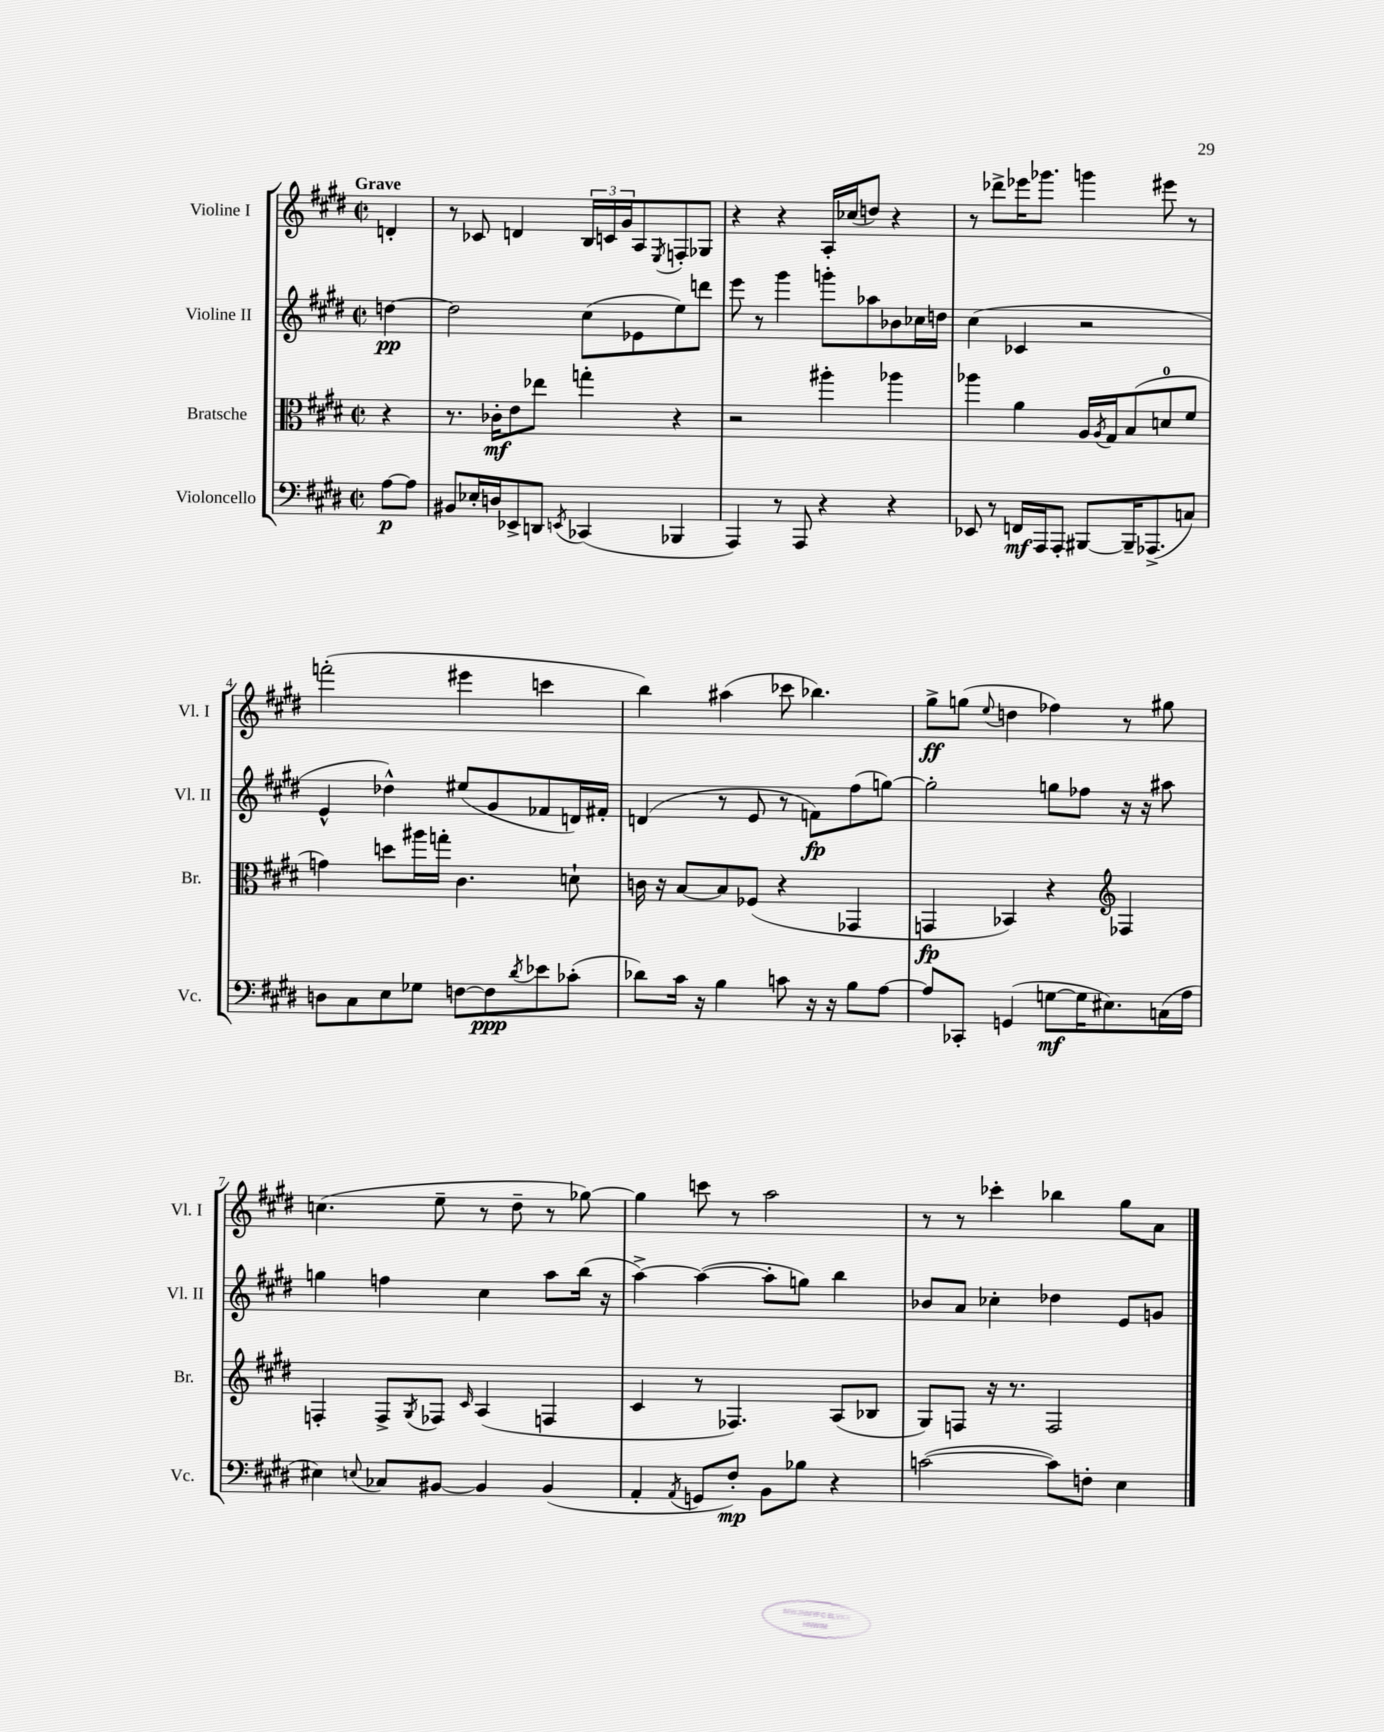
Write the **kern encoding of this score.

**kern	**kern	**kern	**kern
*staff4	*staff3	*staff2	*staff1
*clefF4	*clefC3	*clefG2	*clefG2
*k[f#c#g#d#]	*k[f#c#g#d#]	*k[f#c#g#d#]	*k[f#c#g#d#]
*M2/2	*M2/2	*M2/2	*M2/2
*met(c|)	*met(c|)	*met(c|)	*met(c|)
[8A\L	4r	[4dd\	4d'/
8A\]J	.	.	.
=	=	=	=
8BB#/L	8.r	2dd\]	8r
16E-'/L	.	.	8c-/
16D/J	16c-'\LK	.	.
8EE-^/	8e\	.	4d/
8DD/J	8ee-\J	.	.
8qEE/	.	.	.
(4CC-/	4gg'\	(8cc#\L	24B/LL
.	.	.	24c/
.	.	.	24g#/J
.	.	8e-\	8A/
.	.	.	8qE/
4BBB-/	4r	8ee\)	8F'/
.	.	8ddd\J	8G-/J
=	=	=	=
4AAA/)	2r	8eee\	4r
.	.	8r	.
8r	.	4ggg#\	4r
8AAA/	.	.	.
4r	4aa#'\	8ggg'\L	16A'/LL
.	.	.	(16cc-/J
.	.	8aa-\	8dd/J)
4r	4aa-\	8b-\	4r
.	.	16cc-\L	.
.	.	16dd\JJ	.
=	=	=	=
8EE-/	4aa-\	(4cc#\	8r
8r	.	.	8ddd-^\L
16FF/LL	4a\	4c-/	16eee-\K
16AAA/J	.	.	8.ggg-\J
8AAA'/J	.	.	.
[8BBB#/L	16A/LL	2r	4ggg\
.	8qA/	.	.
.	16G#/J	.	.
16BBB#~/]K	(8B/	.	.
(8.AAA-^/	.	.	.
.	8d/	.	8eee#\
8C/J)	8f#/J	.	8r
=	=	=	=
8D\L	4g\)	4e^^/	(2fff'\
8C#\	.	.	.
8E\	8dd\L	4dd-^^\)	.
8G-\J	16aa#\L	.	.
.	16gg'\JJ	.	.
[8F\L	4.c#\	(8ee#/L	4eee#\
8F\]	.	8g#/	.
8qd#/	.	.	.
8e-\	.	8f-/	4ccc\
(8c-'\J	8d`\	16d/L)	.
.	.	16f#'/JJ	.
=	=	=	=
8d-\L)	16c\	(4d/	4bb\)
.	16r	.	.
16c#\Jk	[8B/L	.	.
16r	.	.	.
4B\	8B/]	8r	(4aa#\
.	(8F-/J	8e/	.
8c\	4r	8r	8ccc-\
16r	.	8f\L)	4.bb-\)
16r	.	.	.
8B\L	4GG-/	(8ff#\	.
[8A\J	.	[8gg\J)	.
=	=	=	=
8A/]L	4GG/	2gg'\]	8gg#^\L
8CC-'/J	.	.	(8gg\J
.	.	.	8qqee/
(4GG/	4BB-/)	.	4dd\
[8G\L	4r	8gg\L	4ff-\)
16G\]K	.	8ff-\J	.
8.E#\)	.	.	.
*	*clefG2	*	*
.	4F-/	16r	8r
.	.	16r	.
(16C\L	.	8aa#\	8gg#\
16A\JJ	.	.	.
=	=	=	=
4E#\)	4F'/	4gg\	(4.cc\
8qqE/	.	.	.
8C-/L	8F^/L	4ff\	.
.	8qG#/	.	.
[8BB#/J	8F-/J	.	8ee~\
.	16qqc#/	.	.
4BB#/]	(4A/	4cc#\	8r
.	.	.	8dd#~\
(4BB#/	4F/	8aa\L	8r
.	.	(16bb\Jk	[8gg-\)
.	.	16r	.
=	=	=	=
4AA'/	4c#/	[4aa^\)	4gg-\]
8qAA/	.	.	.
8GG/L	8r	(4aa\_	8ccc\
8F#'/J)	4.F-/)	.	8r
8BB\L	.	8aa'\]L	2aa\
8B-\J	.	8gg\J)	.
4r	(8A/L	4bb\	.
.	8B-/J	.	.
=	=	=	=
([2c\	8G#/L)	8b-/L	8r
.	8F/J	8a/J	8r
.	16r	4cc-'\	4ccc-'\
.	8.r	.	.
8c\]L)	2F/	4dd-\	4bb-\
8F'\J	.	.	.
4E\	.	8e/L	8gg#\L
.	.	8g/J	8a\J
==	==	==	==
*-	*-	*-	*-
